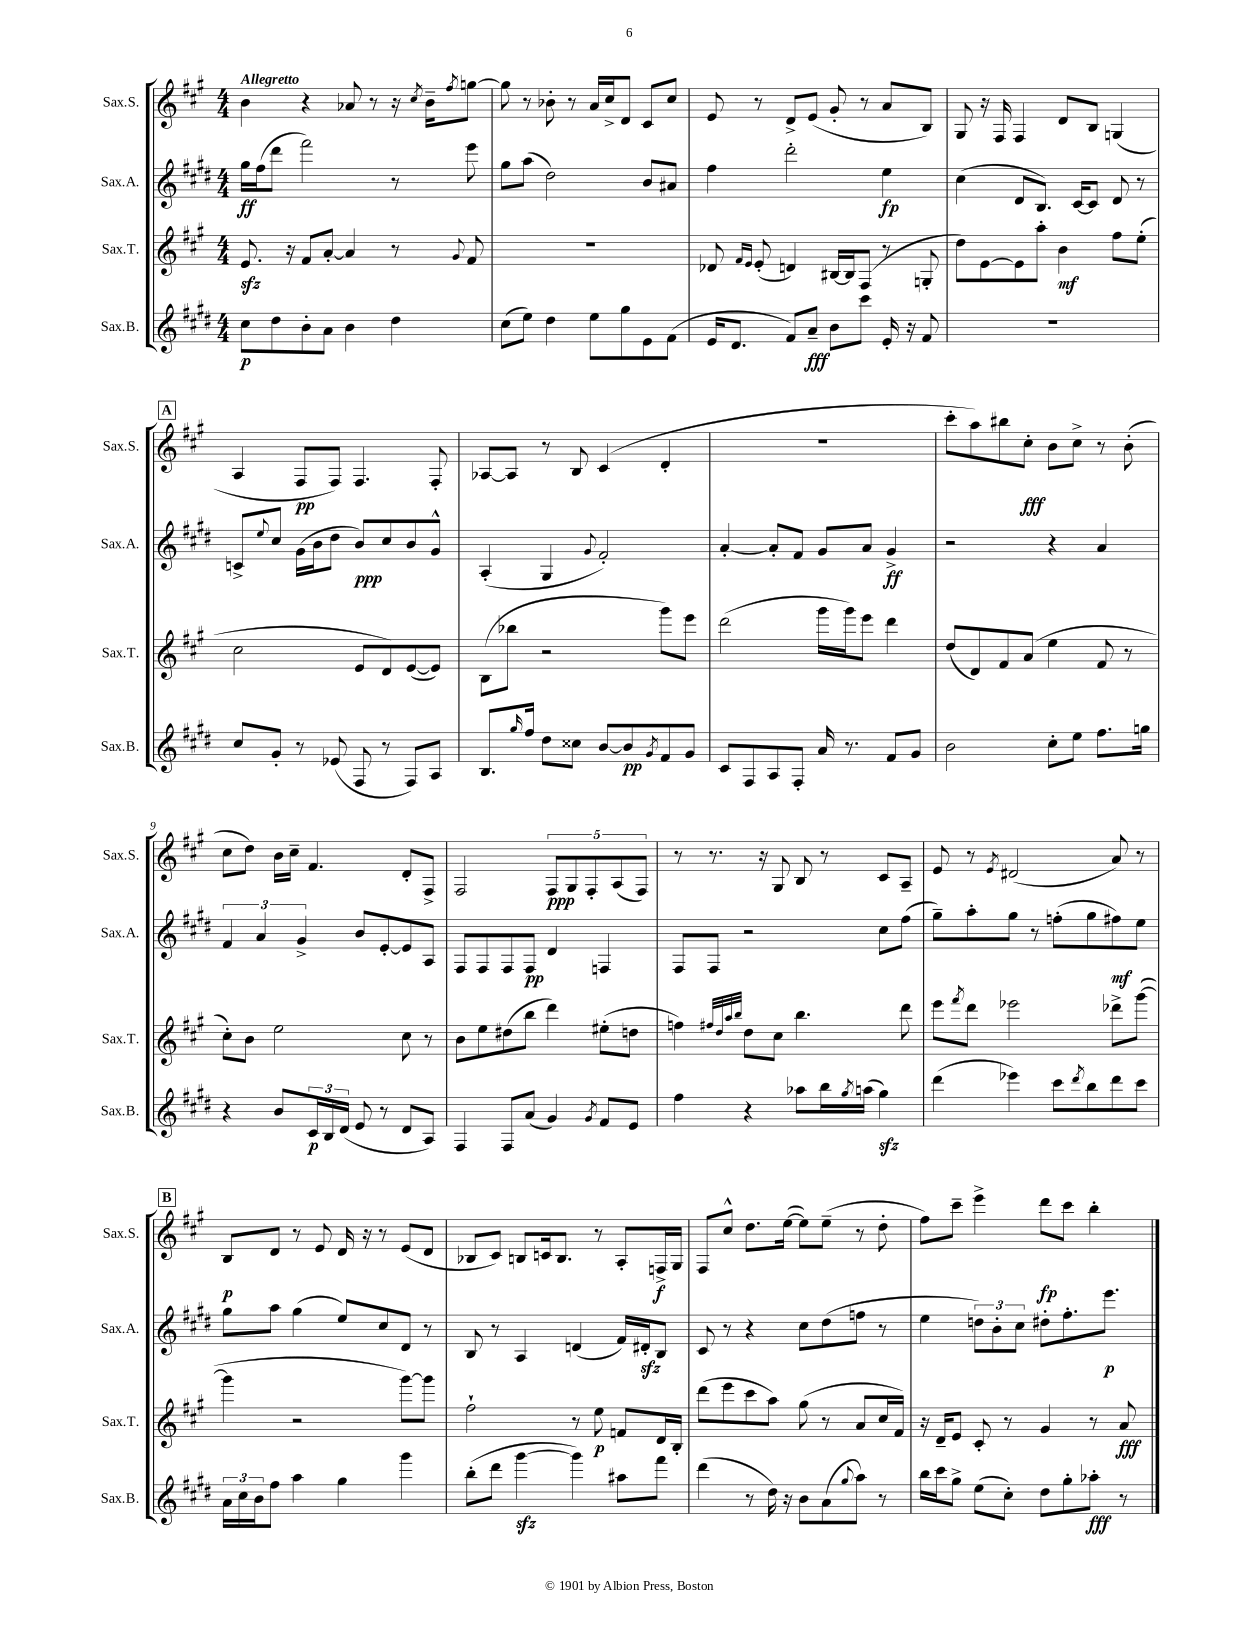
<<
\new StaffGroup <<
\new Staff = "s0" \with { instrumentName = "Sax.S." shortInstrumentName = "Sax.S." } {
    \clef treble \key a \major \numericTimeSignature \time 4/4 \tempo "Allegretto"
    b'4 r4 aes'8 r8 r16 \acciaccatura { cis''8 } b'16-- \acciaccatura { fis''8 } g''8~ |
    g''8 r8 bes'8-. r8 a'16 cis''16-> d'8 cis'8 cis''8 |
    e'8 r8 d'8-> e'8( gis'8-. r8 a'8 b8) |
    gis8 r16 fis16 fis4 d'8 b8 g4( |
    \mark \markup { \box "A" } a4 fis8\pp fis8) fis4. fis8-. |
    aes8~ aes8 r8 b8 cis'4( d'4-. |
    R1 |
    cis'''8-. a''8) bis''8 cis''8-.\fff b'8 cis''8-> r8 b'8-.( |
    cis''8 d''8) b'16 cis''16-- fis'4. d'8-. fis8-> |
    fis2 \tuplet 5/4 { fis8\ppp gis8 fis8-. a8( fis8) } |
    r8 r8. r16 gis8 b8 r8 cis'8 a8-- |
    e'8 r8 \acciaccatura { e'8 } dis'2( a'8) r8 |
    \mark \markup { \box "B" } b8\p d'8 r8 e'8 d'16 r16 r8 e'8( d'8 |
    bes8 cis'8) b8 c'16 b8. r8 a8-. f16->\f gis16 |
    fis8 cis''8-^ d''8. e''16~( e''8) e''8--( r8 d''8-. |
    fis''8) cis'''8-- e'''4-> d'''8\fp cis'''8 b''4-. \bar "|." |
}
\new Staff = "s1" \with { instrumentName = "Sax.A." shortInstrumentName = "Sax.A." } {
    \clef treble \key e \major \numericTimeSignature \time 4/4
    gis''16\ff fis''16( dis'''8 fis'''2) r8 e'''8 |
    gis''8 a''8( dis''2) b'8 ais'8 |
    fis''4 dis'''2-. e''4\fp |
    cis''4( dis'8 b8.) cis'16~ cis'8 dis'8 r8 |
    \mark \markup { \box "A" } c'8-> \appoggiatura { e''8 } cis''8 gis'16( b'16 dis''8 b'8\ppp) cis''8 b'8 gis'8-^ |
    a4-.( gis4 \appoggiatura { gis'8 } fis'2-.) |
    a'4~-. a'8-. fis'8 gis'8 a'8 gis'4->\ff |
    r2 r4 a'4 |
    \tuplet 3/2 { fis'4 a'4 gis'4-> } b'8 e'8~-. e'8 a8 |
    fis8 fis8 fis8 fis8\pp dis'4 f4 |
    fis8 fis8 r2 cis''8 fis''8( |
    gis''8--) a''8-. gis''8 r8 f''8-.( gis''8 fis''8\mf) e''8 |
    \mark \markup { \box "B" } gis''8 a''8 gis''4( e''8) cis''8 dis'8 r8 |
    b8 r8 a4 d'4( fis'16) dis'16-.\sfz b8 |
    cis'8 r8 r4 cis''8 dis''8( f''8 r8 |
    e''4 \tuplet 3/2 { d''8) b'8-. cis''8 } dis''8-. fis''8.-. e'''8.\p \bar "|." |
}
\new Staff = "s2" \with { instrumentName = "Sax.T." shortInstrumentName = "Sax.T." } {
    \clef treble \key a \major \numericTimeSignature \time 4/4
    e'8.\sfz r16 fis'8 a'8~-. a'4 r8 \appoggiatura { gis'8 } fis'8 |
    R1 |
    des'8 \grace { fis'16 e'16 } e'8-.( d'4) bis16~ bis16 fis8( r8 g8-. |
    d''8) e'8~ e'8 a''8-. b'4\mf fis''8 e''8-.( |
    \mark \markup { \box "A" } cis''2 e'8 d'8) e'8~( e'8) |
    b8( bes''8 r2 gis'''8) e'''8 |
    d'''2( gis'''16 gis'''16) e'''8 d'''4 |
    d''8( d'8) fis'8 a'8( e''4 fis'8 r8 |
    cis''8-.) b'8 e''2 cis''8 r8 |
    b'8 e''8 dis''8( b''8 d'''4) eis''8-.( d''8 |
    f''4) \grace { fis''32 d''32 a''32 b''32 } d''8 cis''8 b''4. d'''8 |
    e'''8 \acciaccatura { fis'''8 } d'''8 ees'''2 des'''8-> gis'''8~( |
    \mark \markup { \box "B" } gis'''4 r2 gis'''8~) gis'''8 |
    fis''2-! r8 e''8\p f'8 d'16 b16-. |
    d'''8( e'''8 cis'''8 a''8) gis''8( r8 a'8 cis''16 fis'16) |
    r16 d'16-- e'8 cis'8-. r8 gis'4 r8 a'8\fff \bar "|." |
}
\new Staff = "s3" \with { instrumentName = "Sax.B." shortInstrumentName = "Sax.B." } {
    \clef treble \key e \major \numericTimeSignature \time 4/4
    cis''8\p dis''8 b'8-. a'8 b'4 dis''4 |
    cis''8( e''8) dis''4 e''8 gis''8 e'8 fis'8( |
    e'16 dis'8. fis'8) a'8--\fff b'8 cis'''8 e'16-. r16 fis'8 |
    R1 |
    \mark \markup { \box "A" } cis''8 gis'8-. r8 ees'8( fis8 r8 fis8) a8 |
    b8. \grace { gis''16 } fis''16 dis''8 cisis''8 b'8~ b'8\pp \acciaccatura { gis'8 } fis'8 gis'8 |
    cis'8 fis8 a8 fis8-. a'16 r8. fis'8 gis'8 |
    b'2 cis''8-. e''8 fis''8. g''16 |
    r4 b'8 \tuplet 3/2 { cis'16\p b16 dis'16( } e'8 r8 dis'8 a8) |
    fis4 fis8 a'8( gis'4) \acciaccatura { gis'8 } fis'8 e'8 |
    fis''4 r4 aes''8 b''16 \acciaccatura { gis''8 } a''16( gis''4\sfz) |
    dis'''4( ees'''4) cis'''8 \acciaccatura { dis'''8 } b''8 dis'''8 cis'''8 |
    \mark \markup { \box "B" } \tuplet 3/2 { a'16 cis''16 b'16 } fis''8 a''4 gis''4 gis'''4 |
    b''8-.( dis'''8 gis'''4~\sfz gis'''4) ais''8 fis'''8 |
    dis'''4( r8 dis''16) r16 b'8 a'8( \appoggiatura { gis''8 } a''8) r8 |
    b''16 cis'''16 gis''8-> e''8( cis''8-.) dis''8 gis''8-. aes''8-.\fff r8 \bar "|." |
}
>>
>>
